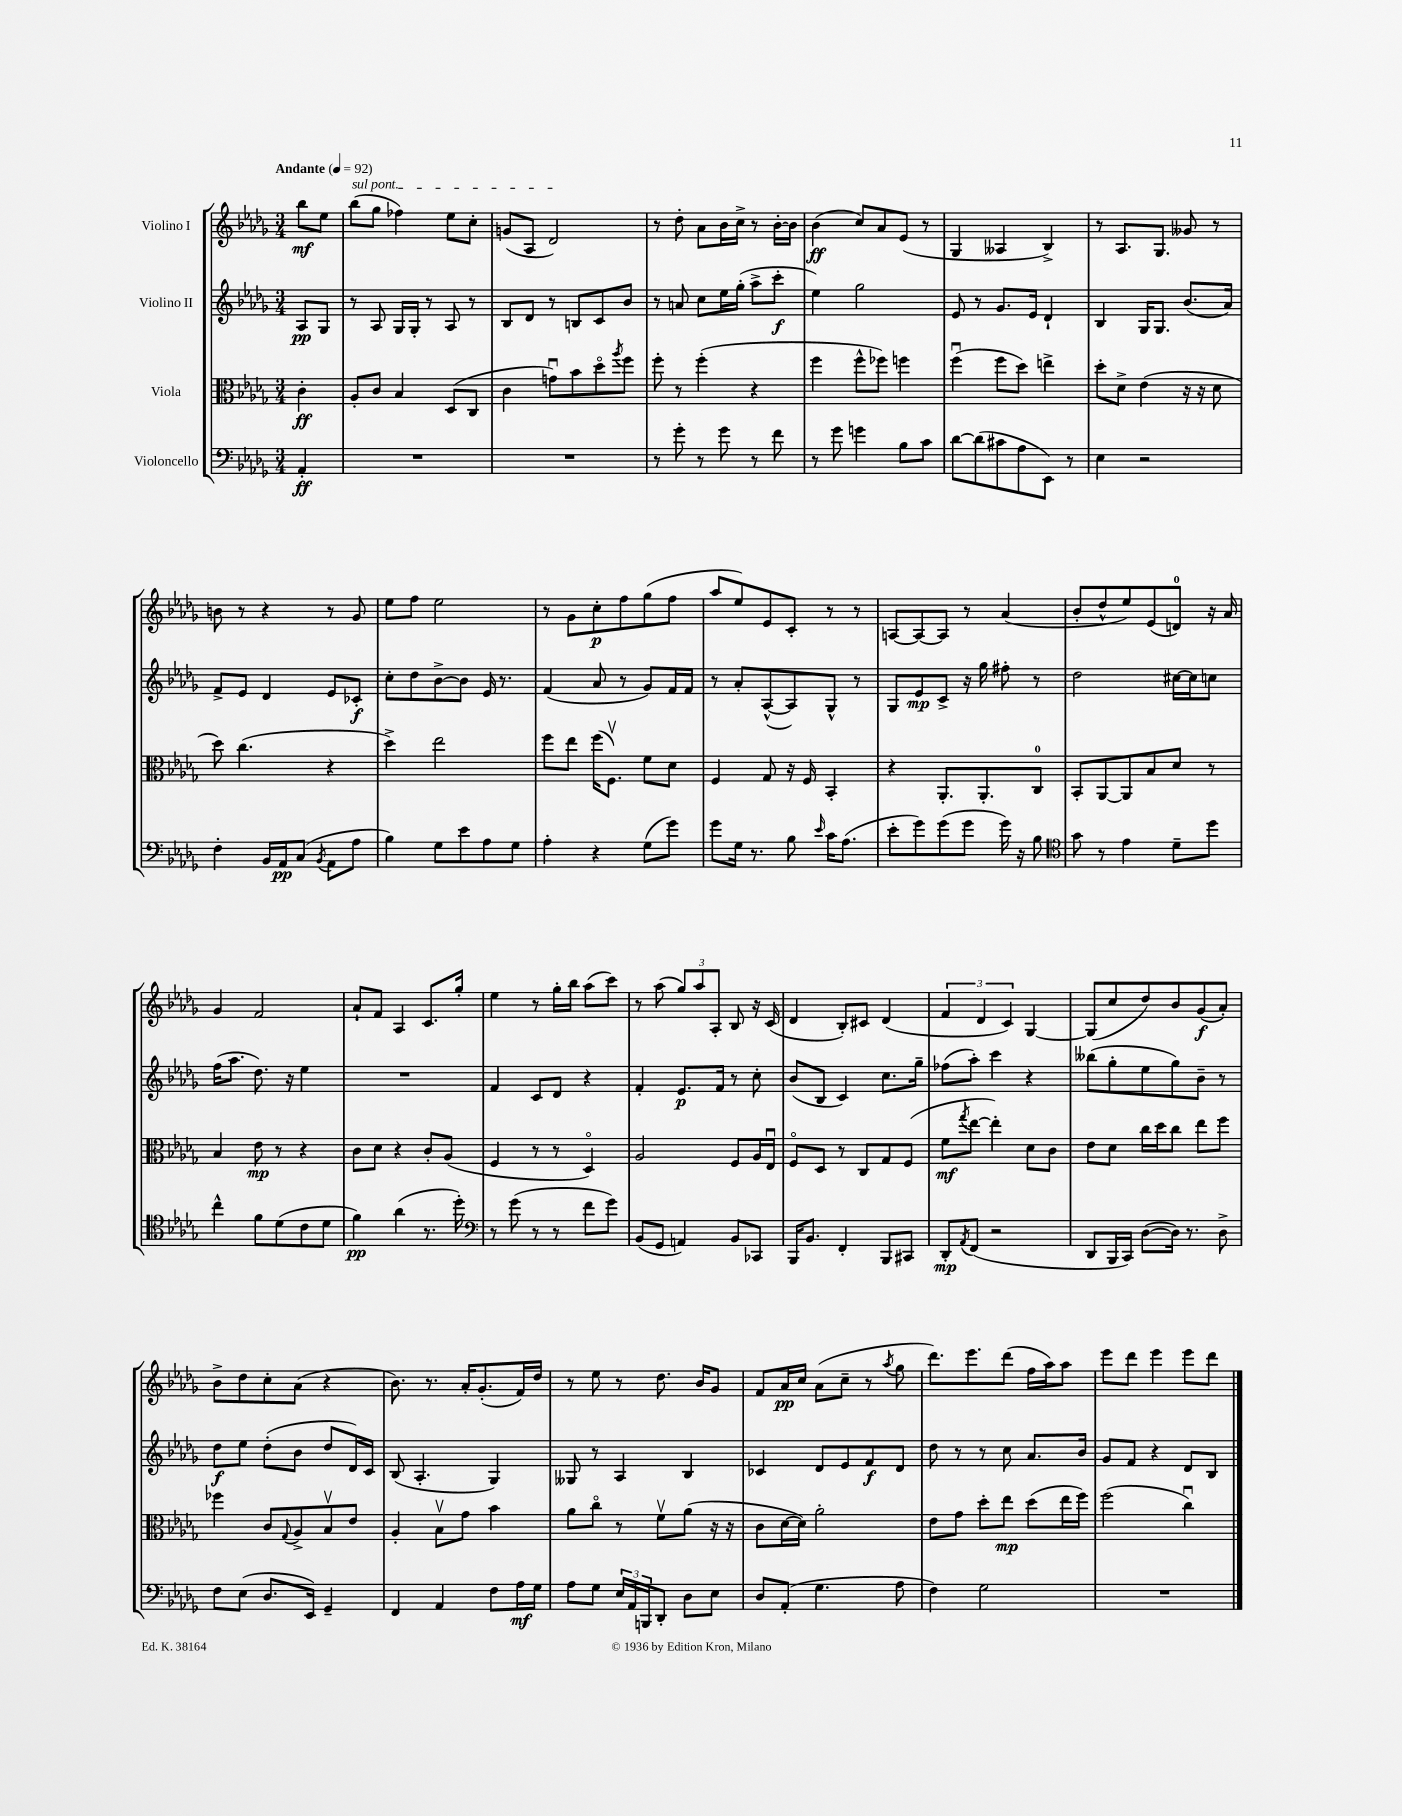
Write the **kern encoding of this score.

**kern	**kern	**kern	**kern
*staff4	*staff3	*staff2	*staff1
*clefF4	*clefC3	*clefG2	*clefG2
*k[b-e-a-d-g-]	*k[b-e-a-d-g-]	*k[b-e-a-d-g-]	*k[b-e-a-d-g-]
*M3/4	*M3/4	*M3/4	*M3/4
*MM92	*MM92	*MM92	*MM92
4AA-'/	4c'\	8A-/L	8bb-\L
.	.	8G-/J	8ee-\J
=	=	=	=
2.r	8A-'/L	8r	(8bb-\L
.	8c/J	8A-/	8gg-\J
.	4B-/	16G-/LL	4ff-\)
.	.	16G-'/JJ	.
.	.	8r	.
.	(8D-/L	8A-/	8ee-\L
.	8C/J	8r	8cc'\J
=	=	=	=
2.r	4c\	8B-/L	(8g/L
.	.	8d-/J	8A-/J
.	8gu\L)	8r	2d-/)
.	8b-\	8B/L	.
.	8dd-o\	8c/	.
.	8qaa-/	.	.
.	8ff\J	8b-/J	.
=	=	=	=
8r	8ff'\	8r	8r
8g-'\	8r	8a/	8dd-'\
8r	(4ff'\	8cc\L	8a-\L
8g-\	.	16ee-\L	16b-\L
.	.	(16gg-'\JJ	16cc^\JJ
8r	4r	8aa-^\L	8r
8f\	.	8ccc'\J	[16b-'\LL
.	.	.	16b-\]JJ
=	=	=	=
8r	4ff\	4ee-\)	(4b-\
8g-\	.	.	.
4g\	8ff^^\L	2gg-\	8cc/L)
.	8ff-\J)	.	8a-/
8B-\L	4ff\	.	(8e-/J
8c\J	.	.	8r
=	=	=	=
[8d-\L	(4ffu\	8e-/	4G-/
(8d-\]	.	8r	.
8c#\	8ff\L	8.g-/L	4A--/
8A-\	8dd-\J)	.	.
.	.	16e-/Jk	.
8EE-\J)	4ee^\	4d-`/	4B-^/)
8r	.	.	.
=	=	=	=
4E-\	8dd-'\L	4B-/	8r
.	8d-^\J	.	8.A-/L
2r	(4e-\	16G-/LK	.
.	.	8.G-/J	8.G-/J
.	16r	(8.b-/L	8g--/
.	16r	.	.
.	8d-\	.	8r
.	.	16a-/Jk)	.
=	=	=	=
4F'\	8dd-\)	8f^/L	8b\
.	(4.cc\	8e-/J	8r
16BB-/LL	.	4d-/	4r
16AA-/J	.	.	.
(8C/J	.	.	.
8qBB-/	.	.	.
8AA-\L	4r	8e-/L	8r
8A-\J	.	8c-'/J	8g-/
=	=	=	=
4B-\)	4dd-^\)	8cc'\L	8ee-\L
.	.	8dd-\	8ff\J
8G-\L	2ee-\	[8b-^\	2ee-\
8e-\	.	8b-\]J	.
8A-\	.	16e-/	.
.	.	8.r	.
8G-\J	.	.	.
=	=	=	=
4A-'\	8ff\L	(4f/	8r
.	8ee-\J	.	8g-\L
4r	(16ff\LK	8a-/	8cc'\
.	8.Fv\J)	.	.
.	.	8r	8ff\
(8G-\L	8f\L	8g-/L)	(8gg-\
8g-\J)	8d-\J	16f/L	8ff\J
.	.	16f/JJ	.
=	=	=	=
8g-\L	4F/	8r	8aa-/L
16G-\Jk	.	8a-'/L	8ee-/)
8.r	.	.	.
.	8G-/	([8A-^^/	8e-/
8B-\	16r	8A-/])	8c'/J
.	16F/	.	.
16qqe-/	.	.	.
16c\LK	4BB-'/	8G-^^/J	8r
(8.A-\J	.	.	.
.	.	8r	8r
=	=	=	=
8e-'\L	4r	8G-/L	[8A/L
8g-\)	.	8e-/	8A/_
(8g-\	8.AA-'/L	8c^/J	8A/]J
8g-\J	.	16r	8r
.	8.AA-'/	16gg-\	.
16g-\)	.	8ff#'\	(4a-/
16r	.	.	.
8B-\	8C/J	8r	.
=	=	=	=
*clefC4	*	*	*
8g-\	8BB-'/L	2dd-\	8b-'/L
8r	[8AA-/	.	8dd-^^/
4e-\	8AA-/]	.	8ee-/)
.	8B-/	.	(8e-/
8d-~\L	8d-/J	[16cc#\LL	8d/J)
.	.	16cc#\]J	.
8dd-\J	8r	8cc\J	16r
.	.	.	16a-/
=	=	=	=
4cc^^\	4B-/	(16ff\LK	4g-/
.	.	8.aa-\J	.
8f\L	8e-\	8.dd-\)	2f/
(8d-\	8r	.	.
.	.	16r	.
8c\	4r	4ee-\	.
8d-\J	.	.	.
=	=	=	=
4f\)	8c\L	2.r	8a-`/L
.	8d-\J	.	8f/J
(4a-\	4r	.	4A-/
8.r	8c'/L	.	8.c/L
.	(8A-/J	.	.
16dd-'\)	.	.	16gg-'/Jk
=	=	=	=
*clefF4	*	*	*
8r	4F/	4f/	4ee-\
(8g-\	.	.	.
8r	8r	8c/L	8r
8r	8r	8d-/J	16gg-'\LL
.	.	.	16bb-\JJ
8f\L	4D-o/)	4r	(8aa-\L
8g-\J)	.	.	8ccc\J)
=	=	=	=
(8BB-/L	2A-/	4f'/	8r
8GG-/J	.	.	(8aa-\
4AA/)	.	8.e-/L	12gg-/L)
.	.	.	12aa-/
.	.	.	12A-'/J
.	.	16f/Jk	.
8BB-/L	8F/L	8r	8B-/
8CC-/J	16A-/L	8cc'\	16r
.	16E-u/JJ	.	(16c/
=	=	=	=
16BBB-/LK	8Fo/L	(8b-/L	4d-/
8.BB-/J	.	.	.
.	8D-/J	8B-/J	.
4FF'/	8r	4c/)	8B-'/L)
.	8C/L	.	8c#/J
8BBB-/L	8G-/	8.cc\L	(4d-/
8CC#/J	(8F/J	.	.
.	.	16gg-~\Jk	.
=	=	=	=
8DD-'/L	8f\L	(8ff-\L	6f/
8qAA-/	8qgg-/	.	.
(8FF/J	[8ee-\J	8aa-'\J)	.
.	.	.	6d-/
2r	4ee-'\])	4ccc\	.
.	.	.	6c/)
.	8d-\L	4r	[4G-/
.	8c\J	.	.
=	=	=	=
8DD-/L	8e-\L	(8bb--\L	(8G-/]L
16BBB-/L	8d-\J	8gg-'\	8cc/
16CC/JJ)	.	.	.
([8D-\L	16cc\LL	8ee-\	8dd-/)
.	16dd-\J	.	.
16D-\]Jk)	8cc\J	8gg-\)	8b-/
8.r	.	.	.
.	8ee-\L	8b-~\J	(8g-/
8D-^\	8ff\J	8r	8a-'/J)
=	=	=	=
8F\L	4ff-\	8dd-\L	8b-^\L
(8E-\J	.	8ee-\J	8dd-\
8.D-/L	8c/L	(8dd-'\L	8cc'\
.	8qqG-/	.	.
.	8A-^/	8b-\J	(8a-\J
16EE-/Jk)	.	.	.
4GG-~/	8B-v/	8dd-/L	4r
.	8e-/J	16d-/L)	.
.	.	16c/JJ	.
=	=	=	=
4FF/	4A-'/	(8B-/	8.b-\)
.	.	4.A-'/	.
.	.	.	8.r
4AA-/	8B-v\L	.	.
.	8g-\J	.	16a-'/LK
.	.	.	(8.g-'/
8F\L	4b-\	4G-/)	.
16A-\L	.	.	16f/L)
16G-\JJ	.	.	16dd-/JJ
=	=	=	=
8A-\L	8a-\L	8G--/	8r
8G-\J	8cco\J	8r	8ee-\
24E-/LL	8r	4A-/	8r
24AA-/	.	.	.
24BBB/J	.	.	.
8DD-'/J	8fv\L	.	8.dd-\
8D-\L	(8a-\J	4B-/	.
.	.	.	16b-/LK
8E-\J	16r	.	8g-/J
.	16r	.	.
=	=	=	=
8D-/L	8c\L	4c-/	8f/L
(8AA-'/J	[16d-\L	.	16a-/L
.	16d-\]JJ)	.	16cc/JJ
4.G-\	2a-'\	8d-/L	(8a-\L
.	.	8e-/	8cc~\J
.	.	8f/	8r
.	.	.	8qaa-/
8A-\	.	8d-/J	8gg-\
=	=	=	=
4F\)	8e-\L	8dd-\	8.ddd-\L)
.	8g-\J	8r	.
.	.	.	8.eee-\
2G-\	8dd-'\L	8r	.
.	8ee-\J	8cc\	(8ddd-\J
.	(8dd-\L	8.a-/L	16ff\LL
.	.	.	16aa-\J)
.	16ee-\L	.	8aa-\J
.	16ff\JJ)	16b-/Jk	.
=	=	=	=
2.r	(2ff\	8g-/L	8eee-\L
.	.	8f/J	8ddd-\J
.	.	4r	4eee-\
.	4ccu\)	8d-/L	8eee-\L
.	.	8B-/J	8ddd-\J
==	==	==	==
*-	*-	*-	*-
